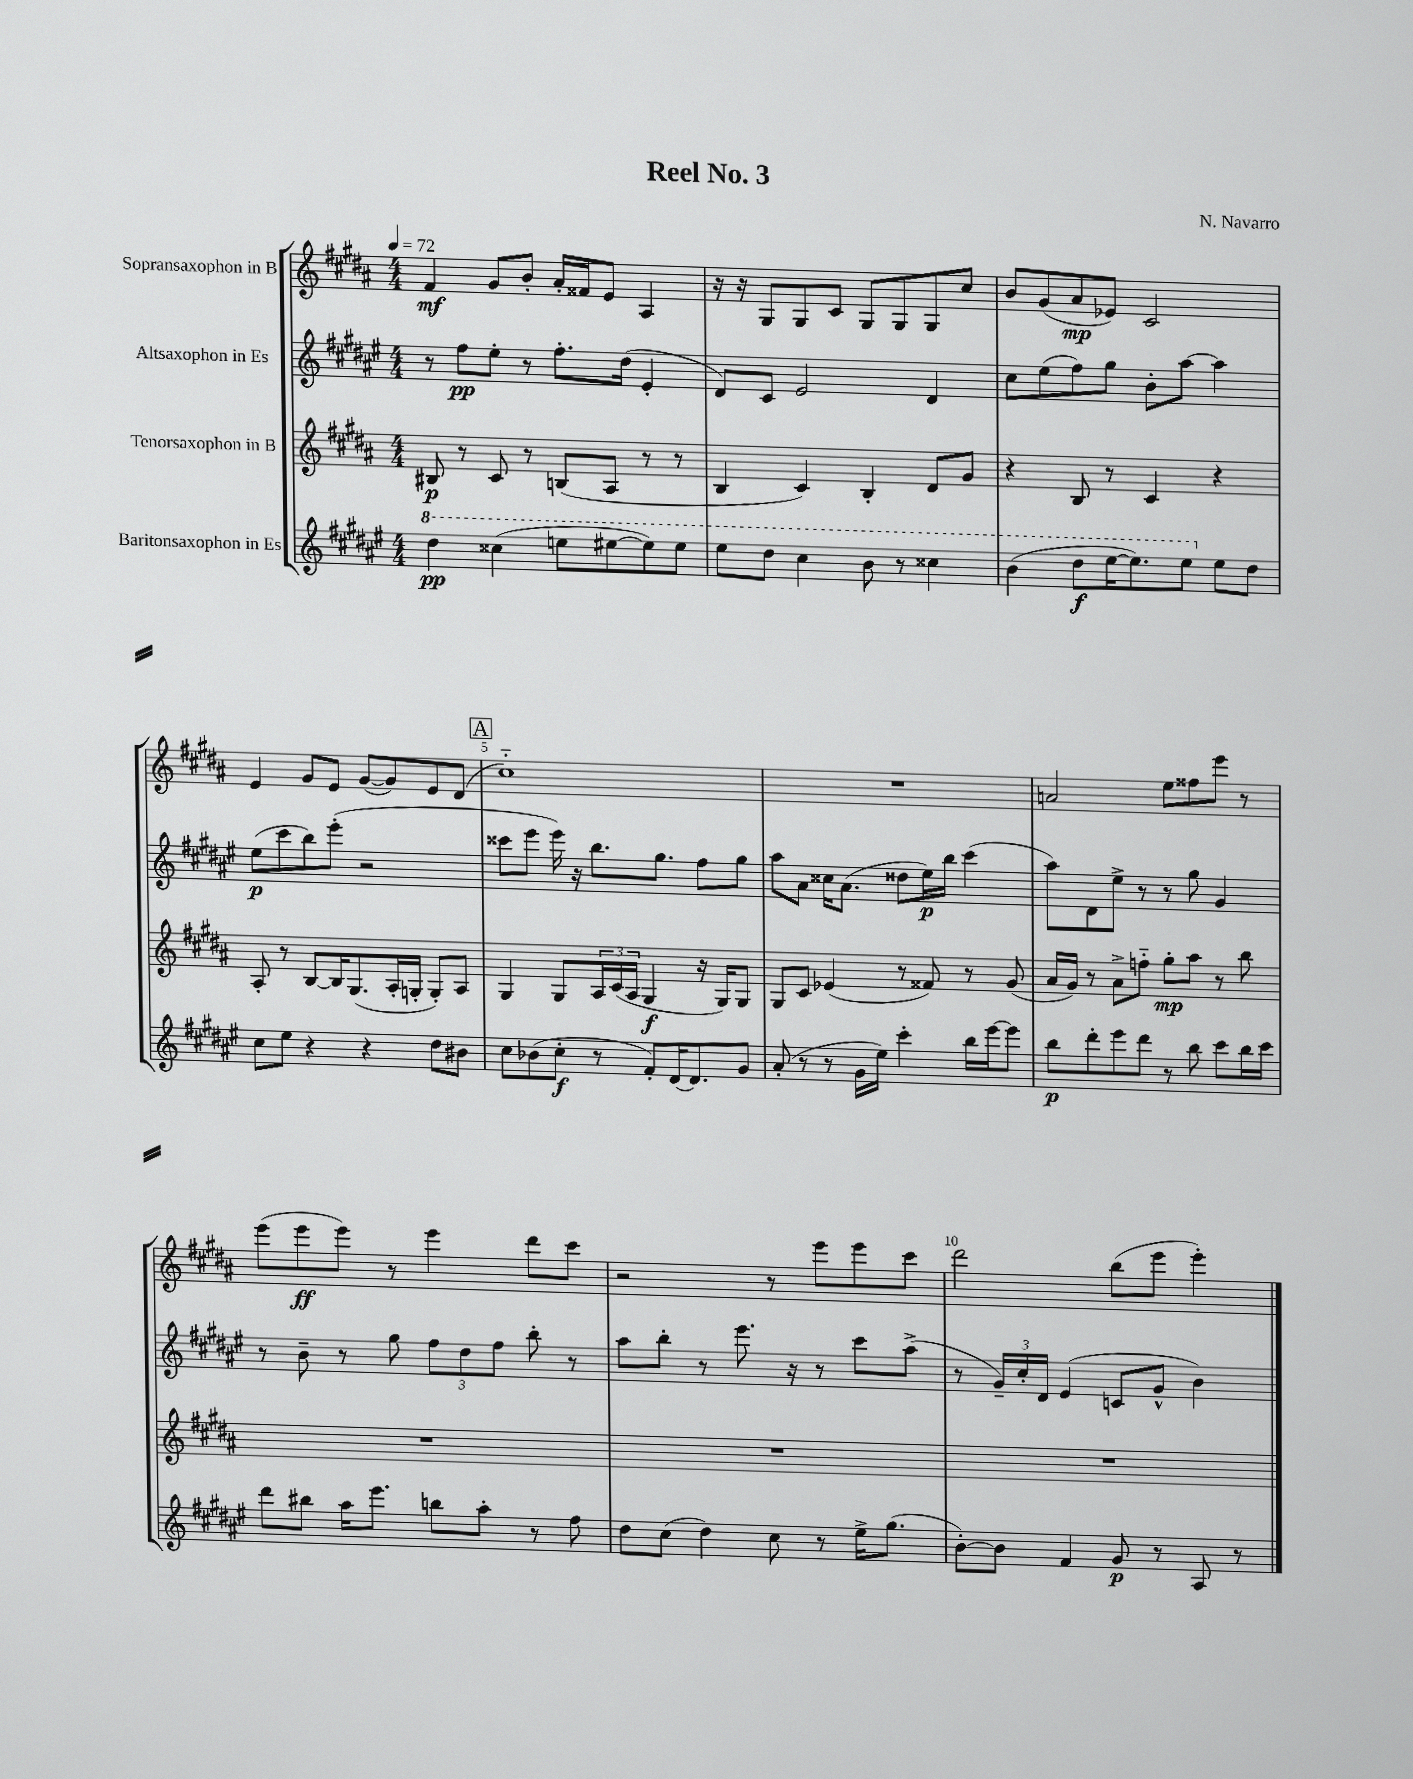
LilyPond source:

\header { title = "Reel No. 3" composer = "N. Navarro" }
<<
\new StaffGroup <<
\new Staff = "s0" \with { instrumentName = "Sopransaxophon in B" } {
    \clef treble \key b \major \numericTimeSignature \time 4/4 \tempo 4 = 72
    fis'4\mf gis'8 b'8-. ais'16-. fisis'16 e'8 ais4 |
    r16 r16 gis8 gis8 cis'8 gis8 gis8 gis8 cis''8 |
    b'8 gis'8( ais'8\mp ees'8) cis'2 |
    e'4 gis'8 e'8 gis'8~( gis'8) e'8 dis'8( |
    \mark \markup { \box "A" } cis''1-_) |
    R1 |
    a'2 e''8 fisis''8 e'''8 r8 |
    e'''8( e'''8\ff e'''8) r8 e'''4 dis'''8 cis'''8 |
    r2 r8 e'''8 e'''8 cis'''8 |
    dis'''2 b''8( e'''8 e'''4-.) \bar "|." |
}
\new Staff = "s1" \with { instrumentName = "Altsaxophon in Es" } {
    \clef treble \key fis \major \numericTimeSignature \time 4/4
    r8 fis''8\pp eis''8-. r8 fis''8.-. dis''16( eis'4-. |
    dis'8) cis'8 eis'2 dis'4 |
    cis''8 eis''8( fis''8) gis''8 b'8-. ais''8~ ais''4 |
    eis''8\p( cis'''8 b''8) eis'''8-.( r2 |
    \mark \markup { \box "A" } cisis'''8 eis'''8 eis'''16) r16 b''8. gis''8. fis''8 gis''8 |
    ais''8 ais'8 cisis''16 ais'8.( disis''8 eis''16\p) b''16 cis'''4( |
    ais''8) dis'8 eis''8-> r8 r8 gis''8 gis'4 |
    r8 b'8-- r8 gis''8 \tuplet 3/2 { fis''8 dis''8 fis''8 } b''8-. r8 |
    ais''8 b''8-. r8 eis'''8. r16 r8 cis'''8 ais''8->( |
    r8 \tuplet 3/2 { gis'16--) cis''16-. dis'16 } eis'4( c'8 gis'8-^ b'4) \bar "|." |
}
\new Staff = "s2" \with { instrumentName = "Tenorsaxophon in B" } {
    \clef treble \key b \major \numericTimeSignature \time 4/4
    bis8\p r8 cis'8 r8 b8( ais8 r8 r8 |
    b4 cis'4) b4-. dis'8 gis'8 |
    r4 b8 r8 cis'4 r4 |
    ais8-. r8 b8~ b16 gis8.( ais16-. g16-. g8-.) ais8 |
    \mark \markup { \box "A" } gis4 gis8 \tuplet 3/2 { ais16 cis'16( ais16 } gis4\f r16 gis16) gis8 |
    gis8 cis'8 ees'4( r8 fisis'8) r8 gis'8( |
    ais'16 gis'16) r8 ais'8-> f''8-_ gis''8-.\mp ais''8 r8 b''8 |
    R1 |
    R1 |
    R1 \bar "|." |
}
\new Staff = "s3" \with { instrumentName = "Baritonsaxophon in Es" } {
    \clef treble \key fis \major \numericTimeSignature \time 4/4
    \ottava #1 dis'''4\pp cisis'''4( e'''8 eis'''8~ eis'''8) eis'''8 |
    eis'''8 dis'''8 cis'''4 b''8 r8 cisis'''4 |
    b''4( dis'''8\f eis'''16~ eis'''8.) eis'''8 \ottava #0 eis''8 dis''8 |
    cis''8 eis''8 r4 r4 dis''8 bis'8 |
    \mark \markup { \box "A" } cis''8 bes'8( cis''8-.\f r8 fis'8-.) dis'16~ dis'8. gis'8 |
    ais'8-.( r8 r8 gis'16 eis''16) cis'''4-. b''16 eis'''16~ eis'''8 |
    b''8\p dis'''8-. eis'''8 dis'''8 r8 b''8 cis'''8 b''16 cis'''16 |
    dis'''8 bis''8 ais''16 eis'''8. b''8 ais''8-. r8 fis''8 |
    dis''8 cis''8( dis''4) cis''8 r8 eis''16-> gis''8.( |
    b'8~-.) b'8 fis'4 gis'8\p r8 ais8 r8 \bar "|." |
}
>>
>>
\layout { \context { \Score \override BarNumber.break-visibility = ##(#f #t #t) barNumberVisibility = #(every-nth-bar-number-visible 5) } }
